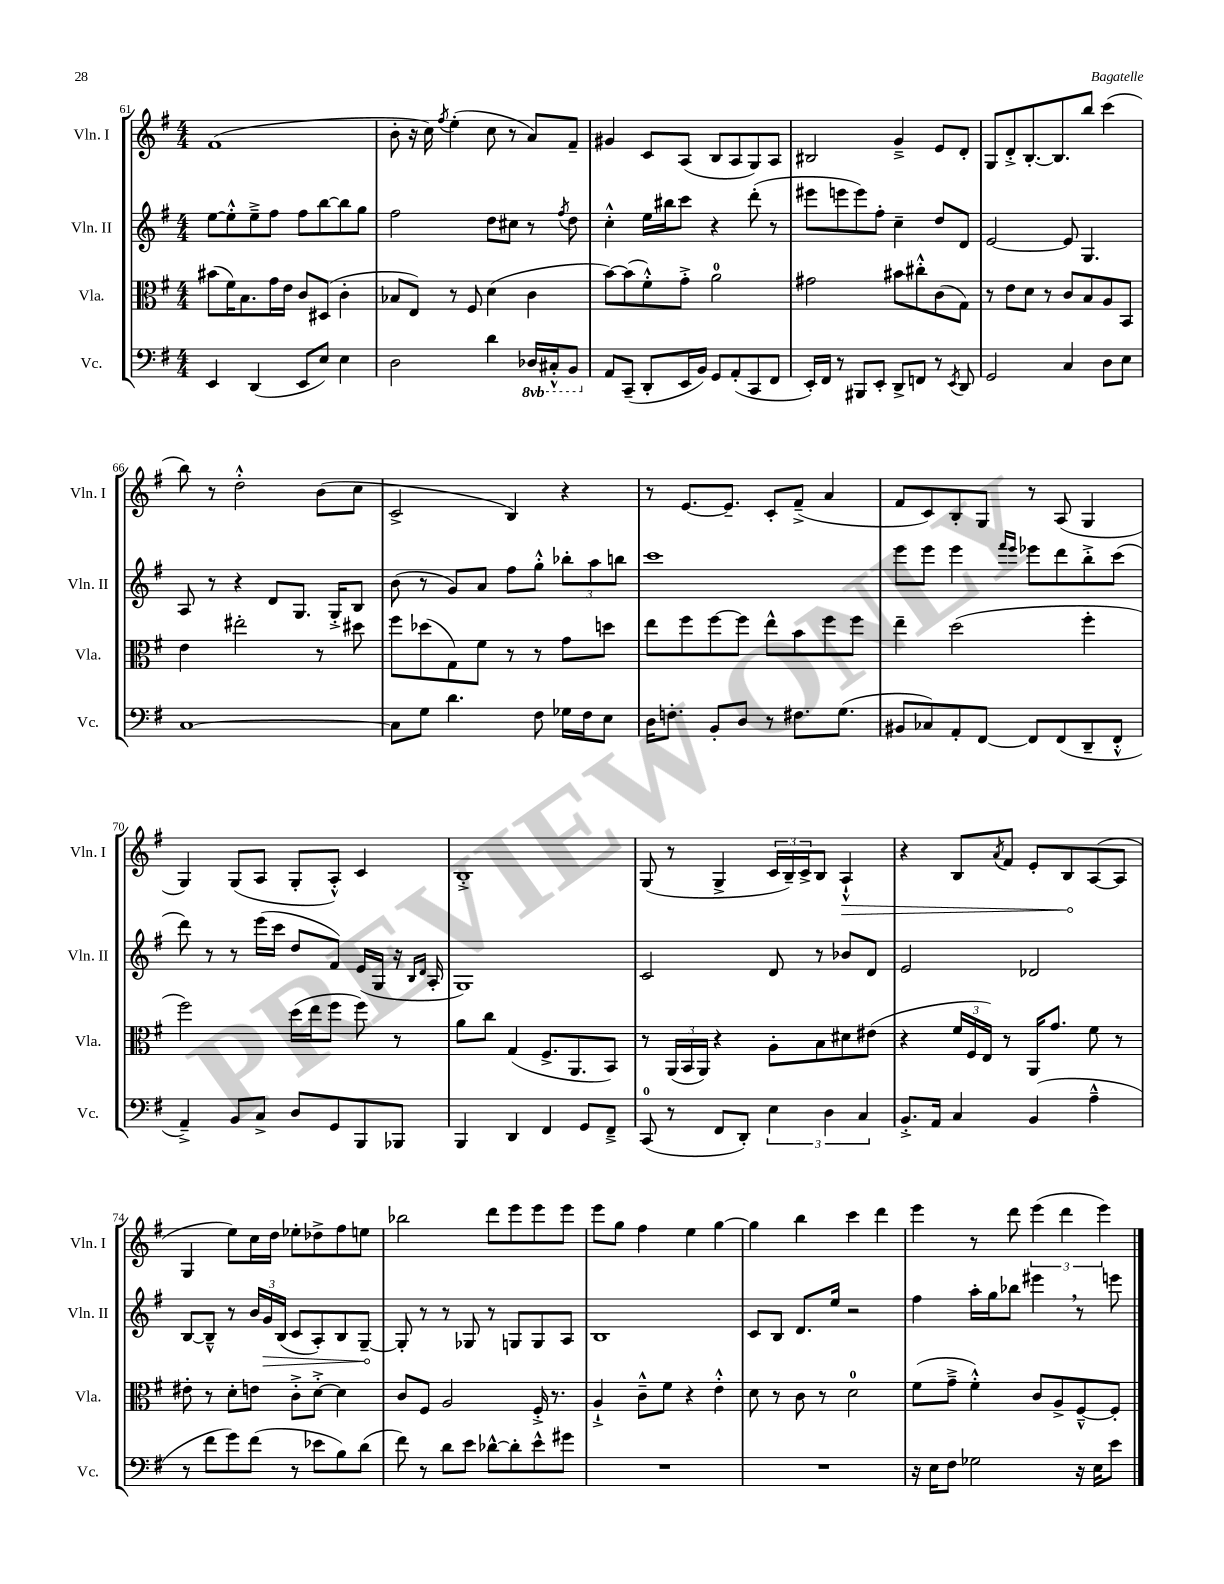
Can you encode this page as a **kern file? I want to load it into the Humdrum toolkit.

**kern	**kern	**kern	**kern
*staff4	*staff3	*staff2	*staff1
*clefF4	*clefC3	*clefG2	*clefG2
*k[f#]	*k[f#]	*k[f#]	*k[f#]
*M4/4	*M4/4	*M4/4	*M4/4
4EE	(8b#	[8ee	(1f#
.	16f#)	8ee'^^]	.
.	8.B	.	.
(4DD	.	8ee~^	.
.	16g	8ff#	.
.	16e	.	.
8EE	8c	8ff#	.
8E)	(8D#	[8bb	.
4E	4c'	8bb]	.
.	.	8gg	.
=	=	=	=
2D	8B-	2ff#	8b'
.	8E)	.	16r
.	.	.	16cc)
.	.	.	8qff#
.	8r	.	(4ee'
.	8F#	.	.
4d	(4d	8dd	8cc
.	.	8cc#	8r
16DD-	4c	8r	8a)
16CC#'^^	.	.	.
.	.	8qff#	.
8BBB	.	8dd	8f#~
=	=	=	=
8AA	[8b)	4cc'^^	4g#
(8CC~	(8b]	.	.
8DD'	8f#'^^)	16ee	8c
.	.	16bb#	.
16EE	8g'^	8ccc	(8A
16BB)	.	.	.
8GG	2a	4r	8B
(8AA'	.	.	8A
8CC	.	(8ddd'	8G)
8FF#	.	8r	8A
=	=	=	=
16EE')	2g#	8eee#	2B#
16FF#	.	.	.
8r	.	8eee	.
8BBB#	.	8eee)	.
8EE'	.	8ff#'	.
8DD^	8b#	4cc~	4g~^
8FF	8cc#'^^	.	.
8r	(8c	8dd	8e
8qEE	.	.	.
8DD	8G)	8d	8d'
=	=	=	=
2GG	8r	[2e	8G
.	8e	.	8d'^
.	8d	.	[8.B'
.	8r	.	.
.	.	.	8.B]
4C	8c	8e]	.
.	8B	4.G	8bb
8D	8A	.	(4ccc
8E	8BB	.	.
=	=	=	=
[1C	4e	8A	8bb)
.	.	8r	8r
.	2ee#'	4r	2dd'^^
.	.	8d	.
.	.	8.G	.
.	8r	.	(8b
.	.	16G'^	.
.	8dd#	8B	8cc
=	=	=	=
8C]	8ff#	(8b	2c^
8G	(8dd-	8r	.
4.d	8G)	8g)	.
.	8f#	8a	.
.	8r	8ff#	4B)
8F#	8r	8gg'^^	.
16G-	8g	12bb-'	4r
16F#	.	.	.
.	.	12aa	.
8E	8dd	.	.
.	.	12bb	.
=	=	=	=
16D	8ee	1ccc	8r
8.F'	.	.	.
.	8ff#	.	[8.e
8BB'	[8ff#	.	.
.	.	.	8.e~]
8D	8ff#]	.	.
8r	8ee^^	.	8c'
8.F#	8b	.	(8f#~^
.	8ff#	.	4a
(8.G	.	.	.
.	8ff#	.	.
=	=	=	=
8BB#	4ee~	8eee	8f#
8C-)	.	8eee	8c)
8AA'	(2dd	4eee	8B'
[8FF#	.	.	8G
.	.	16qqfff#	.
.	.	16qqeee	.
8FF#]	.	8eee-	8r
(8FF#	.	8ddd	(8A
8DD~	4ff#'	8bb'^	4G
8FF#'^^	.	(8ccc	.
=	=	=	=
4AA~^)	2ff#)	8ddd)	4G)
.	.	8r	.
8BB	.	8r	(8G
8C^	.	(16eee	8A
.	.	16ccc	.
8D	(16dd	8dd	8G'
.	16ee	.	.
8GG	8ff#	8f#)	8A'^^)
8BBB	8ff#)	(16e	4c
.	.	16G	.
8BBB-	8r	16r	.
.	.	16qqB	.
.	.	16qqd	.
.	.	16A'	.
=	=	=	=
4BBB	8a	1G)	1B'^
.	8cc	.	.
4DD	(4G	.	.
4FF#	8.F#^	.	.
.	8.AA	.	.
8GG	.	.	.
8FF#~^	8BB)	.	.
=	=	=	=
(8CC	8r	2c	(8G
8r	(24AA	.	8r
.	24BB	.	.
.	24AA)	.	.
8FF#	4r	.	4G^
8DD')	.	.	.
6E	8A'	8d	24c
.	.	.	24B~)
.	.	.	24c^
.	8B	8r	8B
6D	.	.	.
.	8d#	8b-	4A`^^
6C	.	.	.
.	(8e#	8d	.
=	=	=	=
8.BB'^	4r	2e	4r
16AA	.	.	.
4C	24f#	.	8B
.	24F#	.	.
.	24E)	.	.
.	.	.	8qa
.	8r	.	8f#
(4BB	16AA	2d-	8e'
.	8.g	.	.
.	.	.	8B
4A~^^	8f#	.	([8A
.	8r	.	8A]
=	=	=	=
8r	8e#'	[8B	4G
8f#	8r	8B~^^]	.
8g)	8d'	8r	8ee)
(8f#	8e	24b	16cc
.	.	24g	.
.	.	.	16dd
.	.	(24B	.
8r	8c'^	8c	8ee-'
8e-	[8d'^	8A')	8dd-^
8B)	4d]	8B	8ff#
(8d	.	[8G~	8ee
=	=	=	=
8f#)	8c	8G']	2bb-
8r	8F#	8r	.
8d	2A	8r	.
8e	.	8G-	.
[8d-^^	.	8r	8ddd
8d-']	.	8G	8eee
8e^^	16F#'^	8G	8eee
.	8.r	.	.
8g#	.	8A	8eee
=	=	=	=
1r	4A`^	1B	8eee
.	.	.	8gg
.	8c~^^	.	4ff#
.	8f#	.	.
.	4r	.	4ee
.	4e'^^	.	[4gg
=	=	=	=
1r	8d	8c	4gg]
.	8r	8B	.
.	8c	8.d	4bb
.	8r	.	.
.	.	16ee	.
.	2d	2r	4ccc
.	.	.	4ddd
=	=	=	=
16r	(8f#	4ff#	4eee
16E	.	.	.
8F#	8g~^	.	.
2G-	4f#'^^)	16aa'	8r
.	.	16gg	.
.	.	8bb-	8ddd
.	8c	4eee#	(6eee
.	8A^	.	.
.	.	.	6ddd
16r	[8F#~^^	8r	.
16E	.	.	.
.	.	.	6eee)
8e	8F#']	8eee	.
==	==	==	==
*-	*-	*-	*-
